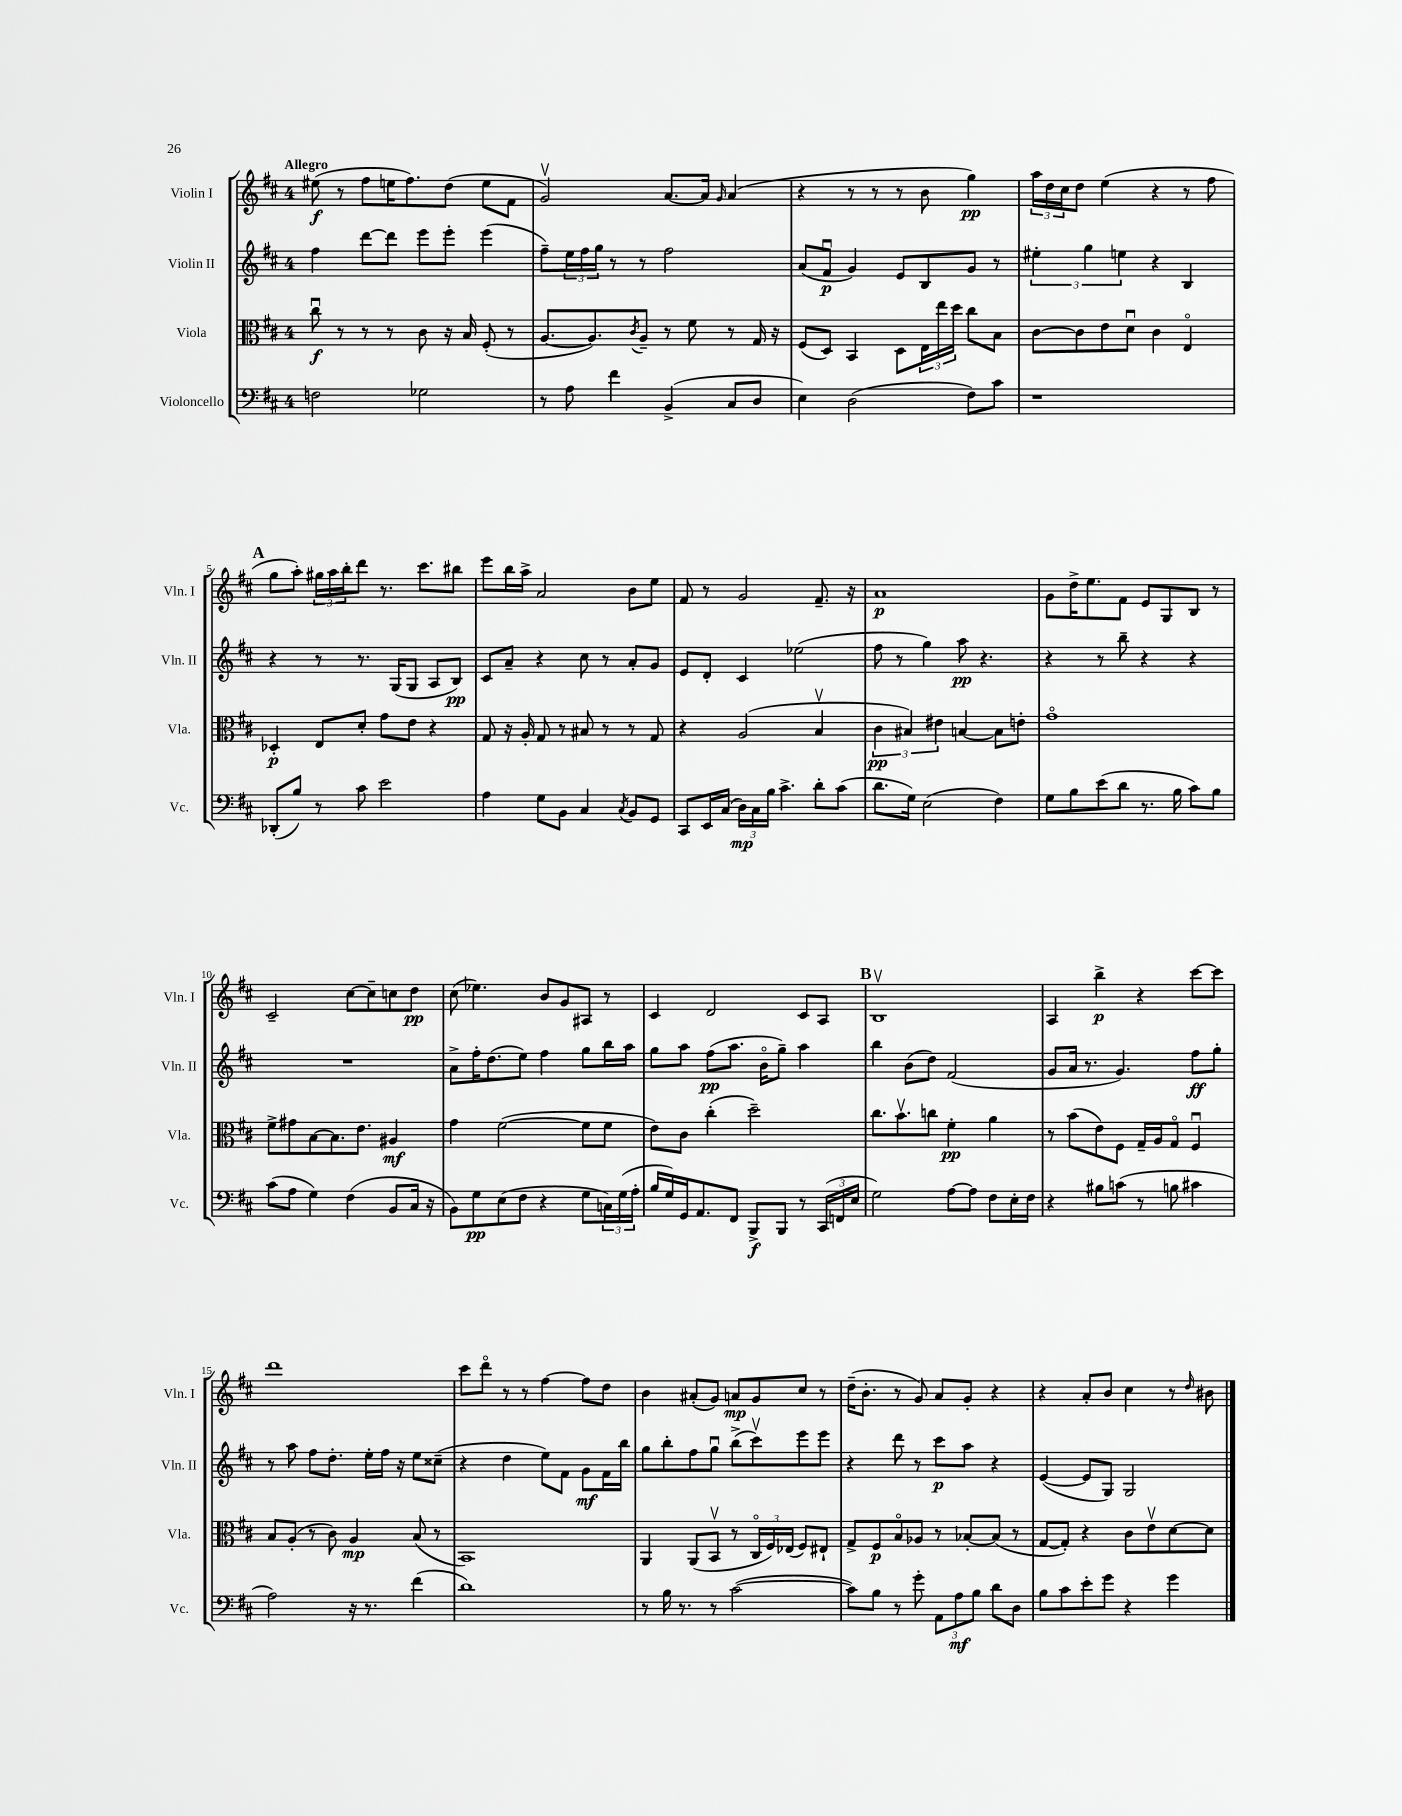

**kern	**dynam	**kern	**dynam	**kern	**dynam	**kern	**dynam
*part4	*part4	*part3	*part3	*part2	*part2	*part1	*part1
*staff4	*staff4	*staff3	*staff3	*staff2	*staff2	*staff1	*staff1
*I"Violoncello	*	*I"Viola	*	*I"Violin II	*	*I"Violin I	*
*I'Vc.	*	*I'Vla.	*	*I'Vln. II	*	*I'Vln. I	*
*clefF4	*	*clefC3	*	*clefG2	*	*clefG2	*
*k[f#c#]	*	*k[f#c#]	*	*k[f#c#]	*	*k[f#c#]	*
*M4/4	*	*M4/4	*	*M4/4	*	*M4/4	*
=1	=1	=1	=1	=1	=1	=1	=1
!	!	!	!	!	!	!LO:TX:a:B:t=Allegro	!
2Fn\	.	8cc#u\	f	4ff#\	.	(8ee#X\	f
.	.	8r	.	.	.	8r	.
.	.	8r	.	[8ddd\L	.	8ff#\L	.
.	.	8r	.	8ddd\J]	.	16een\K	.
.	.	.	.	.	.	8.ff#\)	.
2G-X\	.	8c#\	.	8eee\L	.	.	.
.	.	16r	.	8eee'\J	.	(8dd\J	.
.	.	16B/	.	.	.	.	.
.	.	(8F#'/	.	(4eee\	.	8ee\L	.
.	.	8r	.	.	.	8f#\J	.
=2	=2	=2	=2	=2	=2	=2	=2
8r	.	[8.A/L	.	8ff#~\L)	.	2gv/)	.
8A\	.	.	.	24ee\L	.	.	.
.	.	.	.	24ff#\	.	.	.
.	.	8.A/])	.	.	.	.	.
.	.	.	.	24gg\JJ	.	.	.
4f#\	.	.	.	8r	.	.	.
.	.	8qc#/	.	.	.	.	.
.	.	8A~/J	.	8r	.	.	.
(4BB^/	.	8r	.	2ff#\	.	[8.a/L	.
.	.	8f#\	.	.	.	.	.
.	.	.	.	.	.	16a/Jk]	.
.	.	.	.	.	.	16qqg/	.
8C#/L	.	8r	.	.	.	(4a/	.
8D/J	.	16G/	.	.	.	.	.
.	.	16r	.	.	.	.	.
=3	=3	=3	=3	=3	=3	=3	=3
4E\)	.	(8F#/L	.	(8a/L	.	4r	.
.	.	8D/J)	.	8f#u/J	p	.	.
(2D\	.	4BB/	.	4g/)	.	8r	.
.	.	.	.	.	.	8r	.
.	.	8D\L	.	8e/L	.	8r	.
.	.	24E\L	.	8B/	.	8b\	.
.	.	24ee\	.	.	.	.	.
.	.	24dd\JJ	.	.	.	.	.
8F#\L)	.	8cc#\L	.	8g/J	.	4gg\)	pp
8c#\J	.	8B\J	.	8r	.	.	.
=4	=4	=4	=4	=4	=4	=4	=4
1r	.	[8c#\L	.	6ee#X'\	.	24aa\LL	.
.	.	.	.	.	.	24dd\	.
.	.	.	.	.	.	24cc#\J	.
.	.	8c#\]	.	.	.	8dd\J	.
.	.	.	.	6gg\	.	.	.
.	.	8e\	.	.	.	(4ee\	.
.	.	.	.	6een\	.	.	.
.	.	8du\J	.	.	.	.	.
.	.	4c#\	.	4r	.	4r	.
.	.	4E/	.	4B/	.	8r	.
.	.	.	.	.	.	8ff#\	.
!!LO:LB:g=z
!!LO:REH:place=s1:t=A
=5	=5	=5	=5	=5	=5	=5	=5
(8DD-X'/L	.	4D-X'/	p	4r	.	8gg\L	.
8B/J)	.	.	.	.	.	8aa'\J)	.
8r	.	8E/L	.	8r	.	24gg#X\LL	.
.	.	.	.	.	.	24aa\	.
.	.	.	.	.	.	24bb'\J	.
8c#\	.	8d'/J	.	8.r	.	8ddd\J	.
2e\	.	8g\L	.	.	.	8.r	.
.	.	.	.	(16G/KL	.	.	.
.	.	8e\J	.	8G/J	.	.	.
.	.	.	.	.	.	8.ccc#\L	.
.	.	4r	.	8A/L	.	.	.
.	.	.	.	8B/J)	pp	8bb#X\J	.
=6	=6	=6	=6	=6	=6	=6	=6
4A\	.	8G/	.	8c#/L	.	8eee\L	.
.	.	16r	.	8a~/J	.	16bb\L	.
.	.	16A'/	.	.	.	16aa^\JJ	.
8G\L	.	8G/	.	4r	.	2a/	.
8BB\J	.	8r	.	.	.	.	.
4C#/	.	8B#X/	.	8cc#\	.	.	.
.	.	8r	.	8r	.	.	.
8qC#/	.	.	.	.	.	.	.
8BB/L	.	8r	.	8a'/L	.	8b\L	.
8GG/J	.	8G/	.	8g/J	.	8ee\J	.
=7	=7	=7	=7	=7	=7	=7	=7
8CC#/L	.	4r	.	8e/L	.	8f#/	.
16EE/L	.	.	.	8d'/J	.	8r	.
(16C#/JJ	.	.	.	.	.	.	.
24D\LL)	mp	(2A/	.	4c#/	.	2g/	.
24C#\	.	.	.	.	.	.	.
24B\JJ	.	.	.	.	.	.	.
4.c#^\	.	.	.	.	.	.	.
.	.	.	.	(2ee-X\	.	.	.
8d'\L	.	4Bv/	.	.	.	8.f#~/	.
(8c#\J	.	.	.	.	.	.	.
.	.	.	.	.	.	16r	.
=8	=8	=8	=8	=8	=8	=8	=8
8.d\L	.	6c#\	pp	8ff#\	.	1a	p
.	.	.	.	8r	.	.	.
.	.	6B#X/)	.	.	.	.	.
16G\Jk)	.	.	.	.	.	.	.
(2E\	.	.	.	4gg\)	.	.	.
.	.	6e#X\	.	.	.	.	.
.	.	[4Bn/	.	8aa\	pp	.	.
.	.	.	.	4.r	.	.	.
4F#\)	.	8B\L]	.	.	.	.	.
.	.	8en'\J	.	.	.	.	.
=9	=9	=9	=9	=9	=9	=9	=9
8G\L	.	1g	.	4r	.	8g\L	.
8B\	.	.	.	.	.	16dd^\K	.
.	.	.	.	.	.	8.ee\	.
(8e\	.	.	.	8r	.	.	.
8d\J	.	.	.	8bb~\	.	8f#\J	.
8.r	.	.	.	4r	.	8e/L	.
.	.	.	.	.	.	8G/	.
16B\	.	.	.	.	.	.	.
8c#\L)	.	.	.	4r	.	8B/J	.
8B\J	.	.	.	.	.	8r	.
!!LO:LB:g=z
=10	=10	=10	=10	=10	=10	=10	=10
(8c#\L	.	8f#^\L	.	1r	.	2c#~/	.
8A\J	.	8g#X\	.	.	.	.	.
4G\)	.	[8B\	.	.	.	.	.
.	.	8.B\]	.	.	.	.	.
(4F#\	.	.	.	.	.	[8cc#\L	.
.	.	8.e\J	.	.	.	.	.
.	.	.	.	.	.	8cc#~\]	.
8BB/L	.	4A#X/	mf	.	.	8ccn\	.
16C#/Jk	.	.	.	.	.	8dd\J	pp
16r	.	.	.	.	.	.	.
=11	=11	=11	=11	=11	=11	=11	=11
8BB\L)	.	4g\	.	8a^\L	.	(8cc#\	.
8G\	pp	.	.	16ff#'\K	.	4.ee-X\)	.
.	.	.	.	(8.dd\	.	.	.
(8E\	.	([2f#\	.	.	.	.	.
8F#\J	.	.	.	8ee\J)	.	.	.
4r	.	.	.	4ff#\	.	8b/L	.
.	.	.	.	.	.	8g/	.
8G\L	.	8f#\L]	.	8gg\L	.	8A#X/J	.
24Cn\L)	.	8f#\J	.	16bb\L	.	8r	.
(24G\	.	.	.	.	.	.	.
.	.	.	.	16aa\JJ	.	.	.
24A'\JJ	.	.	.	.	.	.	.
=12	=12	=12	=12	=12	=12	=12	=12
16B/LL	.	8e\L)	.	8gg\L	.	4c#/	.
16G/)	.	.	.	.	.	.	.
16GG/J	.	8c#\J	.	8aa\J	.	.	.
8.AA/	.	.	.	.	.	.	.
.	.	(4cc#'\	.	(8ff#\L	pp	2d/	.
8FF#/J	.	.	.	8.aa\J	.	.	.
8BBB^/L	f	2dd~\)	.	.	.	.	.
.	.	.	.	16b\KL	.	.	.
8BBB/J	.	.	.	8gg~\J)	.	.	.
8r	.	.	.	4aa\	.	8c#/L	.
(24CC#/LL	.	.	.	.	.	8A/J	.
24FFn/	.	.	.	.	.	.	.
24E/JJ	.	.	.	.	.	.	.
!!LO:REH:place=s1:t=B
=13	=13	=13	=13	=13	=13	=13	=13
2G\)	.	8.cc#\L	.	4bb\	.	1Bv	.
.	.	8.bv\	.	.	.	.	.
.	.	.	.	(8b\L	.	.	.
.	.	8ccn\J	.	8dd\J)	.	.	.
[8A\L	.	4f#'\	pp	(2f#/	.	.	.
8A\J]	.	.	.	.	.	.	.
8F#\L	.	4a\	.	.	.	.	.
16E'\L	.	.	.	.	.	.	.
16F#\JJ	.	.	.	.	.	.	.
=14	=14	=14	=14	=14	=14	=14	=14
4r	.	8r	.	8g/L	.	4A/	.
.	.	(8b\L	.	16a/Jk	.	.	.
.	.	.	.	8.r	.	.	.
8B#X\L	.	8e\)	.	.	.	4bb^\	p
(8cn\J	.	8F#\J	.	4.g/)	.	.	.
8r	.	16G~/LL	.	.	.	4r	.
.	.	16A/J	.	.	.	.	.
8Bn\	.	8G/J	.	.	.	.	.
4c#X\	.	4F#u/	.	8ff#\L	ff	[8ccc#\L	.
.	.	.	.	8gg'\J	.	8ccc#\J]	.
!!LO:LB:g=z
=15	=15	=15	=15	=15	=15	=15	=15
2A\)	.	8B/L	.	8r	.	1ddd	.
.	.	(8A'/J	.	8aa\	.	.	.
.	.	8r	.	8ff#\L	.	.	.
.	.	8c#\)	.	8.dd'\J	.	.	.
16r	.	4A/	mp	.	.	.	.
8.r	.	.	.	16ee'\LL	.	.	.
.	.	.	.	16ff#\JJ	.	.	.
.	.	.	.	16r	.	.	.
(4f#\	.	(8B/	.	8ee\L	.	.	.
.	.	8r	.	(8cc##X~\J	.	.	.
=16	=16	=16	=16	=16	=16	=16	=16
1d)	.	1BB)	.	4r	.	8ccc#\L	.
.	.	.	.	.	.	8ddd\J	.
.	.	.	.	4dd\	.	8r	.
.	.	.	.	.	.	8r	.
.	.	.	.	8ee\L)	.	[4ff#\	.
.	.	.	.	8f#\J	.	.	.
.	.	.	.	8g\L	mf	8ff#\L]	.
.	.	.	.	16f#\L	.	8dd\J	.
.	.	.	.	16bb\JJ	.	.	.
=17	=17	=17	=17	=17	=17	=17	=17
8r	.	4AA/	.	8gg\L	.	4b\	.
16B\	.	.	.	8bb'\	.	.	.
8.r	.	.	.	.	.	.	.
.	.	(8AA/L	.	8ff#\	.	(8a#X'/L	.
8r	.	8BBv/J	.	8ggu\J	.	8g/J)	.
([2c#\	.	8r	.	(8bb^\L	.	8an/L	mp
.	.	24C#/LL	.	8ccc#v\)	.	8g/	.
.	.	24F#/)	.	.	.	.	.
.	.	(24E-X/JJ	.	.	.	.	.
.	.	8F#/L)	.	8eee\	.	8cc#/J	.
.	.	8E#X`/J	.	8eee\J	.	8r	.
=18	=18	=18	=18	=18	=18	=18	=18
8c#\L])	.	8G^/L	.	4r	.	(16dd~\KL	.
.	.	.	.	.	.	8.b'\J	.
8B\J	.	8F#/	p	.	.	.	.
8r	.	8B/	.	8ddd\	.	8r	.
8g'\	.	8A-X/J	.	8r	.	8g/)	.
12AA\L	.	8r	.	8ccc#\L	p	8a/L	.
12A\	mf	.	.	.	.	.	.
.	.	[8B-X'/L	.	8aa\J	.	8g'/J	.
12B\J	.	.	.	.	.	.	.
8d\L	.	(8B-/J]	.	4r	.	4r	.
8D\J	.	8r	.	.	.	.	.
=19	=19	=19	=19	=19	=19	=19	=19
8B\L	.	[8G/L	.	([4e/	.	4r	.
8c#\	.	8G'/J])	.	.	.	.	.
8e'\	.	4r	.	8e/L]	.	8a'/L	.
8g\J	.	.	.	8G/J)	.	8b/J	.
4r	.	8c#\L	.	2G/	.	4cc#\	.
.	.	8ev\	.	.	.	.	.
4g\	.	[8d\	.	.	.	8r	.
.	.	.	.	.	.	16qqdd/	.
.	.	8d\J]	.	.	.	8b#X\	.
==	==	==	==	==	==	==	==
*-	*-	*-	*-	*-	*-	*-	*-
